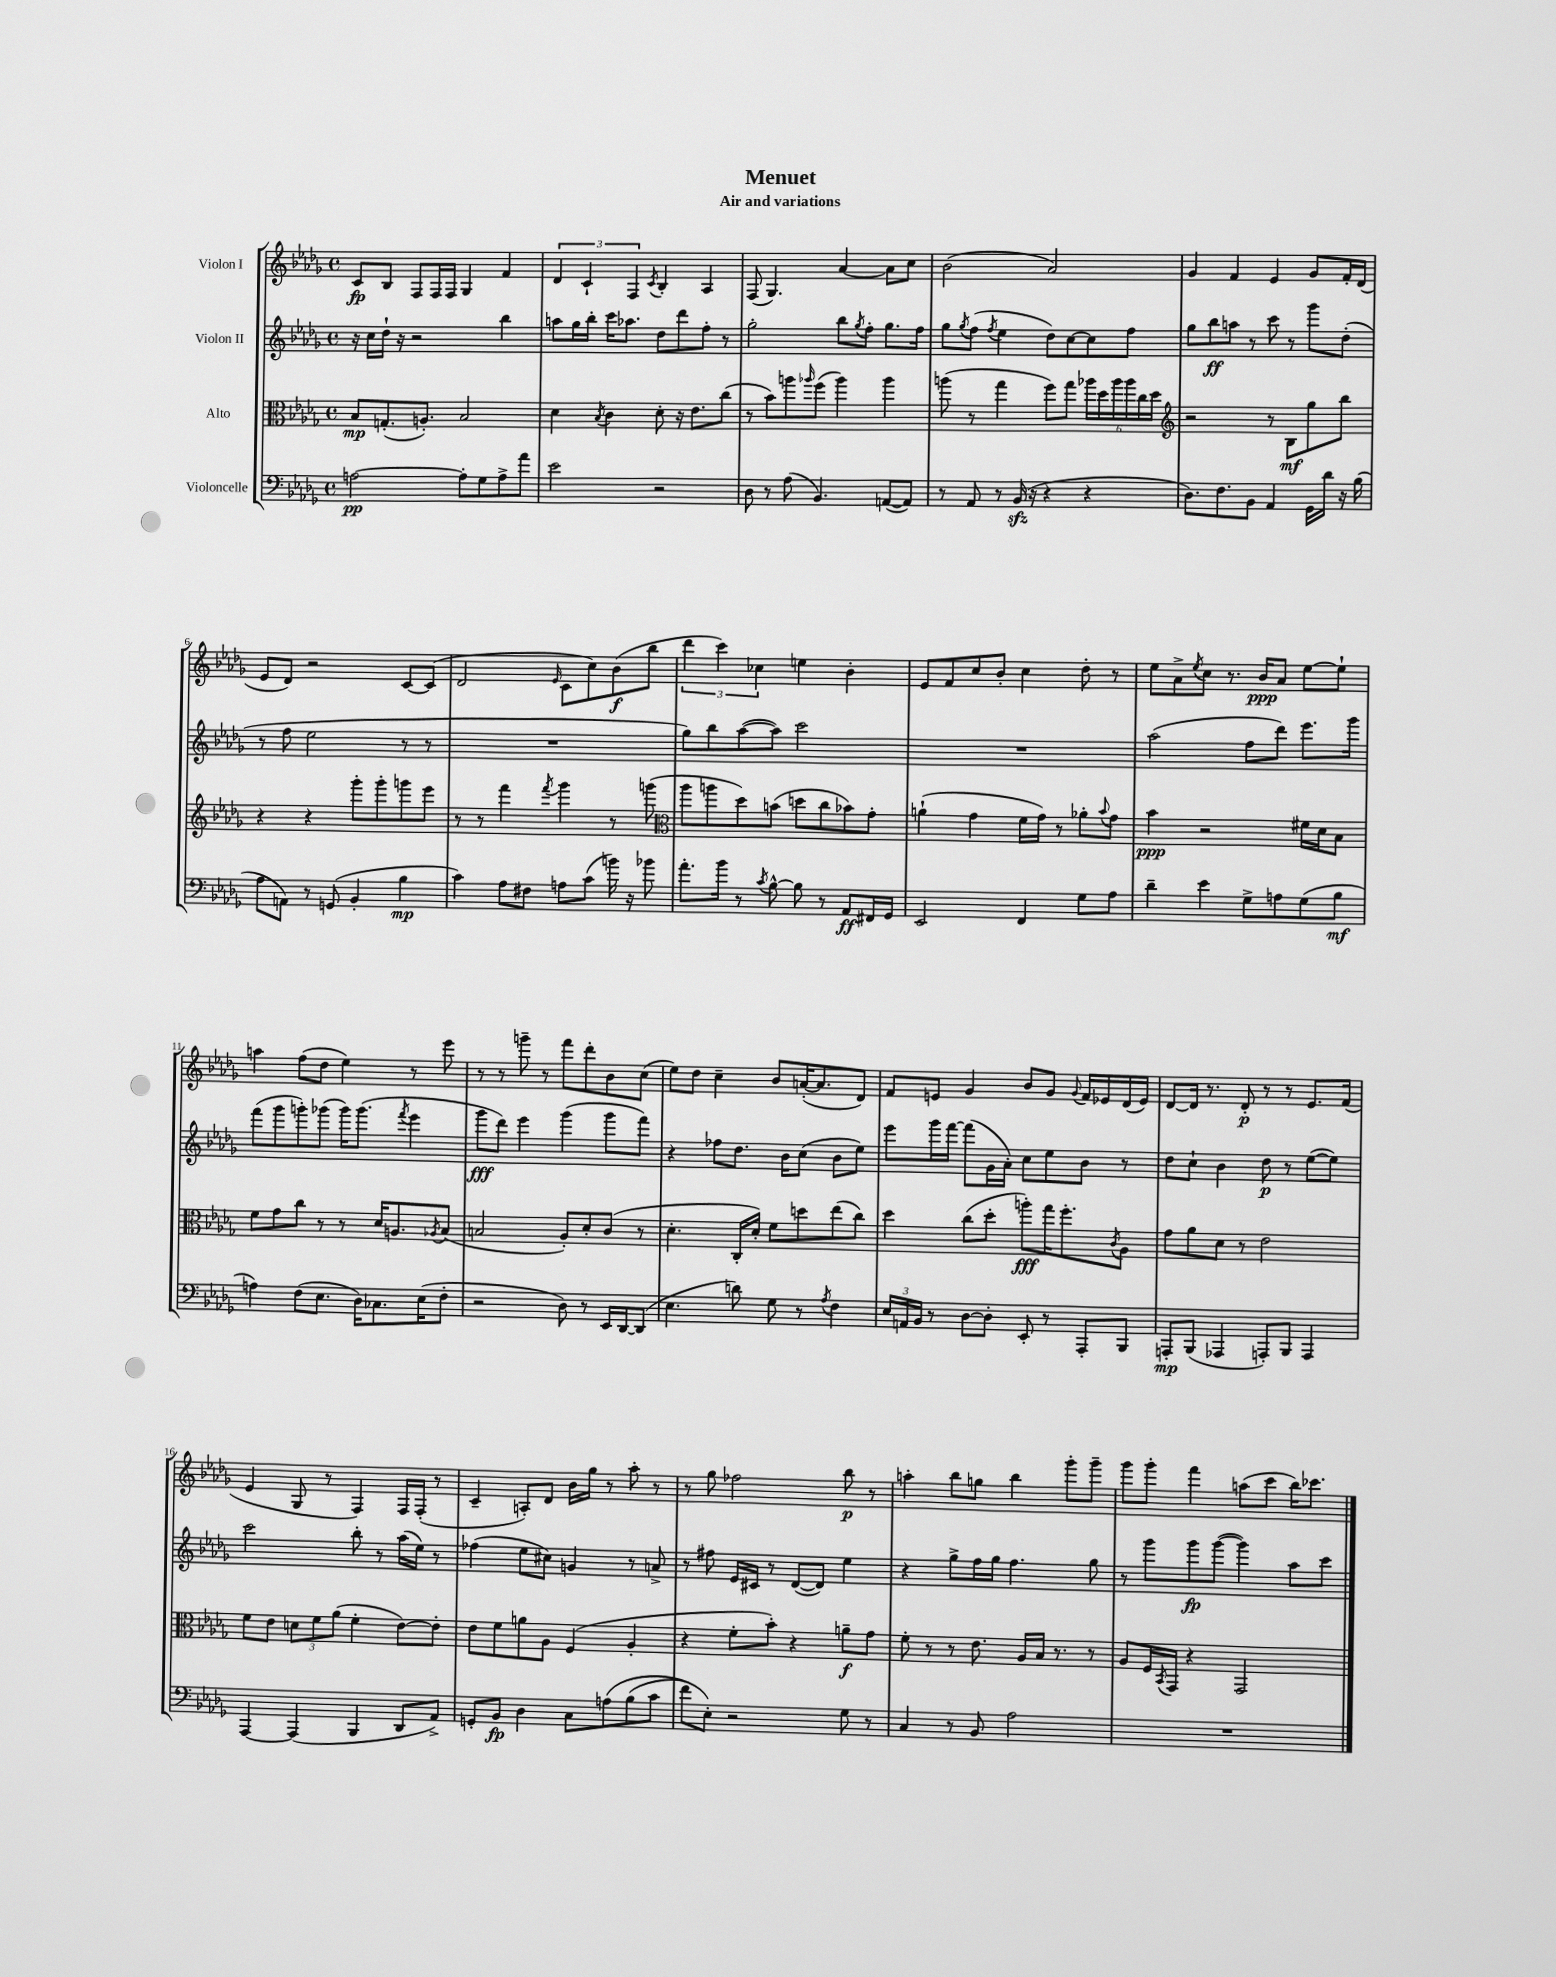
\header { title = "Menuet" subtitle = "Air and variations" }
<<
\new StaffGroup <<
\new Staff = "s0" \with { instrumentName = "Violon I" } {
    \clef treble \key des \major \defaultTimeSignature \time 4/4
    c'8\fp bes8 f8 f16 f16 ges4 f'4 |
    \tuplet 3/2 { des'4 c'4-! f4 } \acciaccatura { c'8 } bes4-. aes4 |
    f8( ges4.) aes'4~ aes'8 c''8 |
    bes'2( aes'2) |
    ges'4 f'4 ees'4 ges'8 f'16-. des'16( |
    ees'8 des'8) r2 c'8~ c'8( |
    des'2 \grace { ees'16 } c'8 c''8) bes'8\f( bes''8 |
    \tuplet 3/2 { des'''4 c'''4) ces''4 } e''4 bes'4-. |
    ees'8 f'8 c''8 bes'8-. c''4 des''8-. r8 |
    ees''8 aes'8-> \acciaccatura { ees''8 } c''8 r8. bes'16\ppp aes'8 ees''8~ ees''8-! |
    a''4 f''8( des''8 ees''4) r8 ees'''8 |
    r8 r8 g'''8-- r8 f'''8 des'''8-. bes'8 c''8( |
    ees''8) des''8 c''4-- bes'8 a'16~-.( a'8. des'8) |
    f'8 e'8 ges'4 bes'8 ges'8 \appoggiatura { ges'8 } f'16 ees'16 des'16( ees'16) |
    des'8~ des'16 r8. des'8-.\p r8 r8 ees'8. f'16( |
    ees'4 ges8 r8 f4) f16 f16-.( r8 |
    c'4-- a8-.) des'8 bes'16 ges''16 r8 aes''8-. r8 |
    r8 ges''8 fes''2 bes''8\p r8 |
    a''4-. bes''8 g''8 bes''4 ges'''8-. ges'''8-- |
    ges'''8 ges'''8-. f'''4 a''8( c'''8 bes''16) ces'''8. \bar "|." |
}
\new Staff = "s1" \with { instrumentName = "Violon II" } {
    \clef treble \key des \major \defaultTimeSignature \time 4/4
    r16 c''16 des''16-! r16 r2 bes''4 |
    a''8 ges''16 bes''16-. c'''16 aes''8. des''8 des'''8 f''8-. r8 |
    ges''2-. bes''8 \acciaccatura { ges''8 } f''8-. ges''8. f''16 |
    ges''8 \acciaccatura { ges''8 } f''8( \acciaccatura { f''8 } ees''4 des''8) c''8~ c''8 f''8 |
    ges''8 bes''8\ff a''8 r8 c'''8 r8 ges'''8 des''8-.( |
    r8 f''8 ees''2 r8 r8 |
    R1 |
    ges''8) bes''8 aes''8~( aes''8) c'''2 |
    R1 |
    aes''2( f''8 des'''8) ees'''8. ges'''16 |
    f'''8( ges'''8 g'''8-.) ges'''8( ges'''16) ges'''8.( \acciaccatura { f'''8 } ees'''4 |
    ges'''8\fff des'''8) ees'''4 ges'''4( ges'''8 f'''8) |
    r4 fes''8 des''8. bes'16 c''8( bes'8 ees''8) |
    ees'''8 ges'''16 f'''16~ f'''8( ges'16 aes'16-.) c''8 ees''8 bes'8 r8 |
    des''8 c''8-! bes'4 des''8\p r8 ees''8~( ees''8) |
    c'''2 bes''8-. r8 aes''16( ees''16) r8 |
    fes''4( ees''8 cis''8) g'4 r8 a'8-> |
    r8 fis''8 ees'16 cis'16 r8 des'8~( des'8) ees''4 |
    r4 ges''8-> f''16 ges''16 f''4. ges''8 |
    r8 ges'''8 ges'''8\fp ges'''8~( ges'''4) aes''8 c'''8 \bar "|." |
}
\new Staff = "s2" \with { instrumentName = "Alto" } {
    \clef alto \key des \major \defaultTimeSignature \time 4/4
    bes8\mp g8.-.( a8.-.) bes2 |
    des'4 \acciaccatura { bes8 } c'4 des'8-. r16 ees'8. c''8( |
    r8 bes'8) a''8 \grace { aes''16 } f''8( aes''4) aes''4 |
    a''8( r8 ges''4 f''8) ges''8 \tuplet 6/4 { aes''16 des''16 aes''16 aes''16 c''16 des''16 } |
    \clef treble r2 r8 bes8\mf ges''8 bes''8 |
    r4 r4 ges'''8-. ges'''8-. g'''8 ees'''8 |
    r8 r8 f'''4 \acciaccatura { f'''8 } ges'''4 r8 g'''8( |
    \clef alto aes''8 a''8 des''8) b'8( d''8 c''8 bes'8) ges'8-. |
    a'4-!( ges'4 f'16 ges'16) r8 aes'8-. \appoggiatura { bes'8 } ges'8 |
    bes'4\ppp r2 fis'16 des'16 bes8 |
    f'8 ges'8 c''8 r8 r8 des'16 a8. \acciaccatura { aes8 } bes8( |
    b2 aes8-.) des'8-. c'8( r8 |
    des'4.-. c16-. des'16-.) f'8 d''8 ees''8( c''8) |
    des''4 c''8( des''8-. a''8-.\fff) ges''16 f''8.-. \acciaccatura { c'8 } aes8 |
    ges'8 aes'8 des'8 r8 ees'2 |
    f'8 ees'8 \tuplet 3/2 { d'8 f'8 aes'8( } f'4-. ees'8~) ees'8-. |
    ees'8 f'8 a'8 aes8 f4( aes4-. |
    r4 f'8-. bes'8-.) r4 a'8--\f ges'8 |
    f'8-. r8 r8 ees'8. aes16 bes16 r8. r8 |
    aes8 f16 \acciaccatura { bes,8 } ges,16 r4 ges,2 \bar "|." |
}
\new Staff = "s3" \with { instrumentName = "Violoncelle" } {
    \clef bass \key des \major \defaultTimeSignature \time 4/4
    a2~\pp a8-. ges8 a8-> aes'8 |
    ees'2 r2 |
    des8 r8 aes8( bes,4.) a,8~( a,8) |
    r8 aes,8 r8 bes,16\sfz( r16 r4 r4 |
    des8.) f8. bes,8 aes,4 ges,16 des'16 r16 bes16( |
    aes8 a,8) r8 g,8( bes,4-. bes4\mp |
    c'4) aes8 fis8 a8 c'8( b'16) r16 bes'8 |
    aes'8.-. bes'16 r8 \acciaccatura { c'8 } bes8~-^ bes8 r8 aes,8\ff fis,16 ges,16 |
    ees,2 f,4 ges8 aes8 |
    des'4-- ees'4 ges8-> a8 ges8( bes8\mf |
    a4) f8( ees8. des16) ces8. ees16( f8-. |
    r2 des8) r8 ees,16 des,16~ des,8( |
    ees4. d'8) ges8 r8 \acciaccatura { aes8 } f4 |
    \tuplet 3/2 { ees16 a,16 bes,16 } r8 des8~ des8-. ees,8-. r8 aes,,8-. bes,,8 |
    a,,8-.\mp bes,,8( aes,,4 a,,8-.) bes,,8 a,,4 |
    aes,,4~ aes,,4( bes,,4 des,8 aes,8->) |
    g,8-. bes,8\fp des4 c8 a8\( bes8( c'8 |
    f'8) ees8-.\) r2 ges8 r8 |
    c4 r8 bes,8 aes2 |
    R1 \bar "|." |
}
>>
>>
